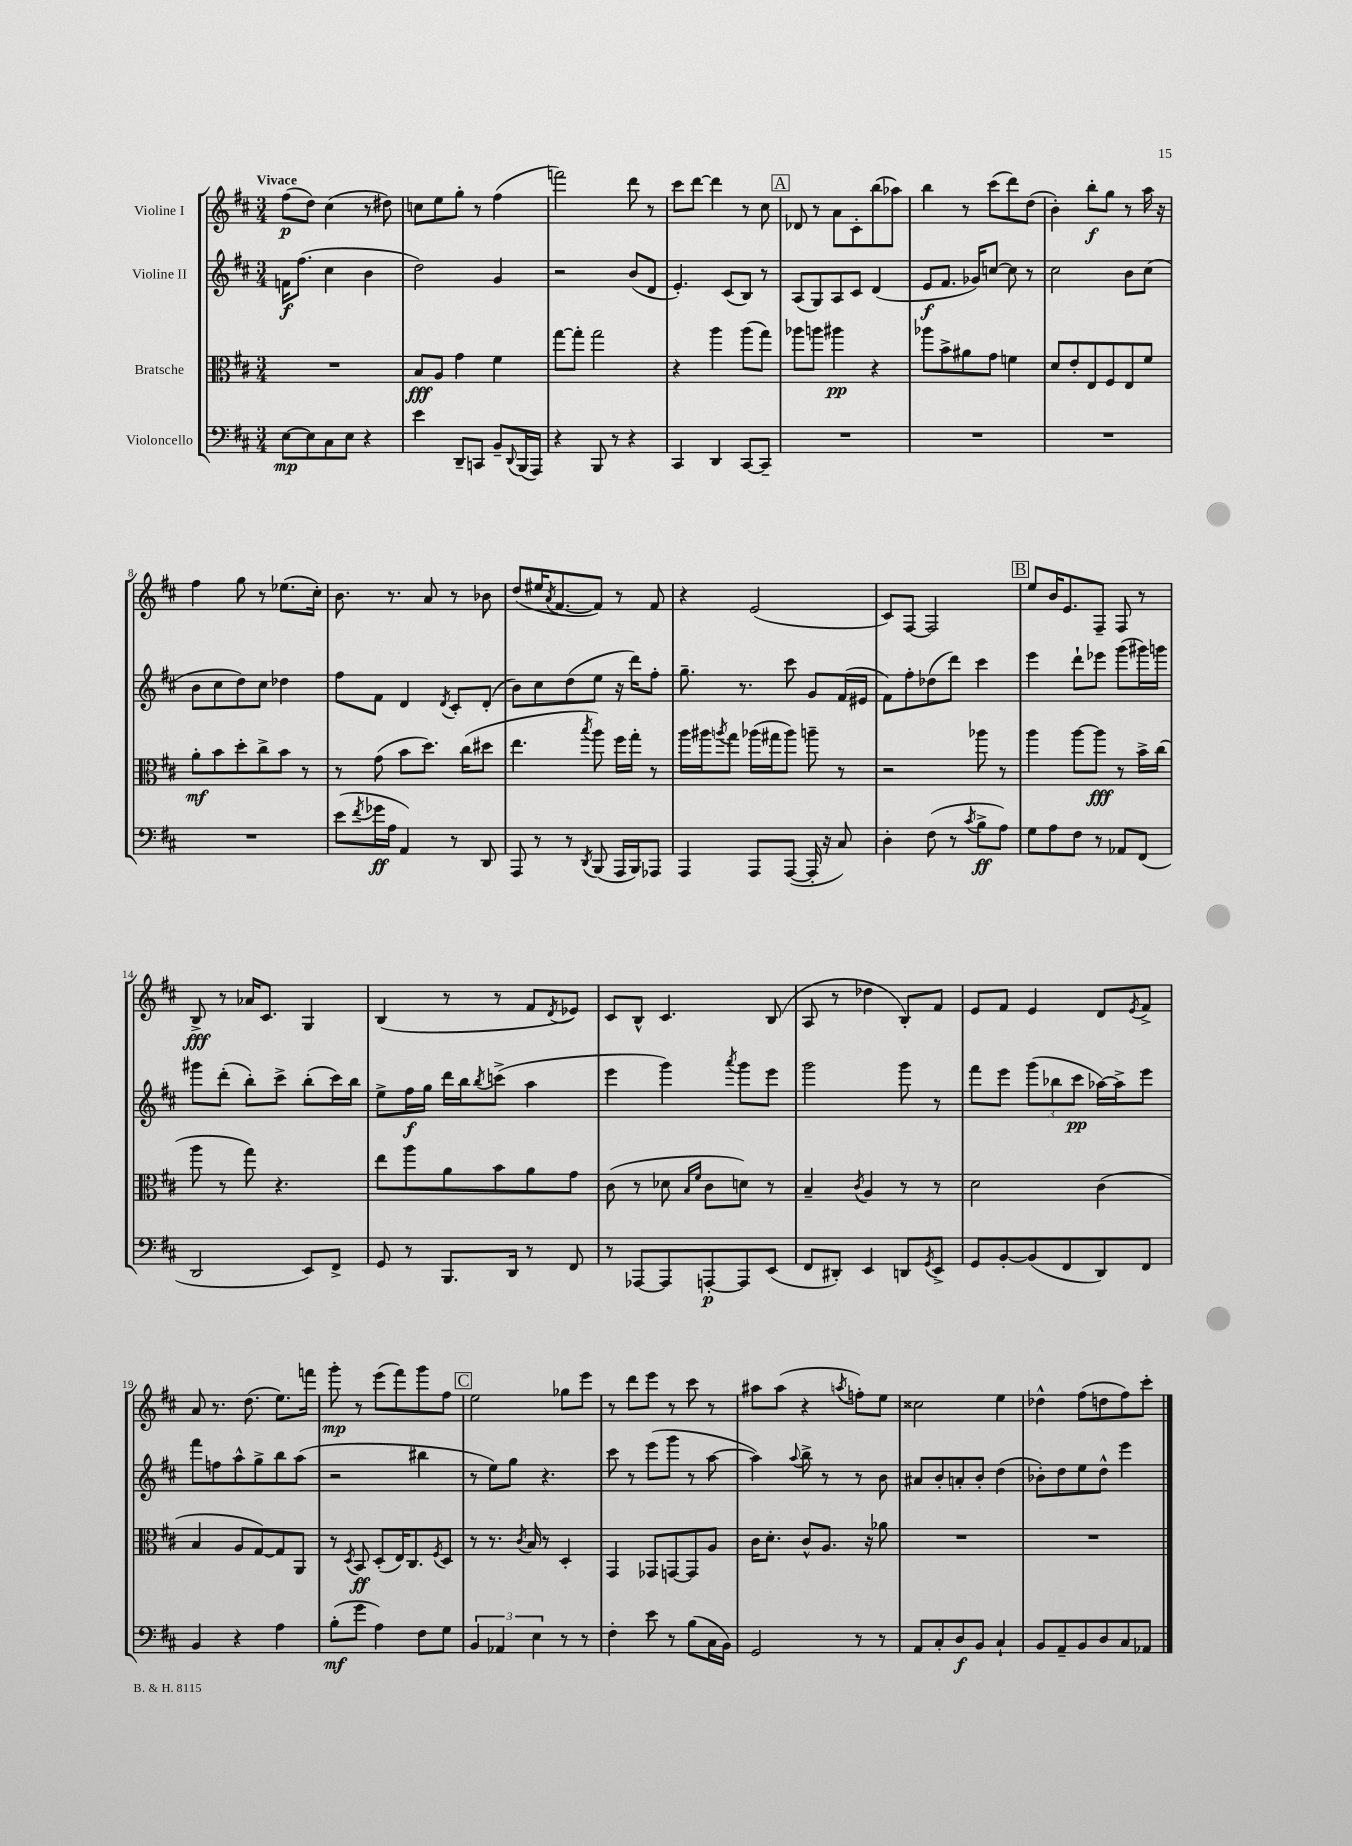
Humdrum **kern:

**kern	**dynam	**kern	**dynam	**kern	**dynam	**kern	**dynam
*part4	*part4	*part3	*part3	*part2	*part2	*part1	*part1
*staff4	*staff4	*staff3	*staff3	*staff2	*staff2	*staff1	*staff1
*I"Violoncello	*	*I"Bratsche	*	*I"Violine II	*	*I"Violine I	*
*clefF4	*	*clefC3	*	*clefG2	*	*clefG2	*
*k[f#c#]	*	*k[f#c#]	*	*k[f#c#]	*	*k[f#c#]	*
*M3/4	*	*M3/4	*	*M3/4	*	*M3/4	*
=1	=1	=1	=1	=1	=1	=1	=1
!	!	!	!	!	!	!LO:TX:a:B:t=Vivace	!
[8E\L	mp	2.r	.	16fn\KL	f	(8ff#\L	p
.	.	.	.	(8.ff#\J	.	.	.
8E\]	.	.	.	.	.	8dd\J)	.
8C#\	.	.	.	4cc#\	.	(4cc#\	.
8E\J	.	.	.	.	.	.	.
4r	.	.	.	4b\	.	8r	.
.	.	.	.	.	.	8dd#X\)	.
=2	=2	=2	=2	=2	=2	=2	=2
4e\	.	8B/L	fff	2dd\)	.	8ccn\L	.
.	.	8A/J	.	.	.	8ee\	.
8DD~/L	.	4g\	.	.	.	8gg'\J	.
8CCn/J	.	.	.	.	.	8r	.
8BB~/L	.	4f#\	.	4g/	.	(4ff#\	.
8qqDD/	.	.	.	.	.	.	.
(16BBB/L	.	.	.	.	.	.	.
16AAA/JJ)	.	.	.	.	.	.	.
=3	=3	=3	=3	=3	=3	=3	=3
4r	.	[8gg\L	.	2r	.	2fffn\)	.
.	.	8gg'\J]	.	.	.	.	.
8BBB/	.	2gg\	.	.	.	.	.
8r	.	.	.	.	.	.	.
4r	.	.	.	(8b/L	.	8ddd\	.
.	.	.	.	8d/J	.	8r	.
=4	=4	=4	=4	=4	=4	=4	=4
4CC#/	.	4r	.	4.e'/)	.	8ccc#\L	.
.	.	.	.	.	.	[8ddd\J	.
4DD/	.	4aa\	.	.	.	4ddd\]	.
.	.	.	.	(8c#/L	.	.	.
[8CC#/L	.	(8aa\L	.	8B/J)	.	8r	.
8CC#~/J]	.	8gg\J)	.	8r	.	8cc#\	.
!!LO:REH:place=s1:t=A
=5	=5	=5	=5	=5	=5	=5	=5
2.r	.	8aa-X\L	.	(8A/L	.	8d-X/	.
.	.	8aan\J	.	8G/)	.	8r	.
.	.	4aa#X\	pp	8A/	.	8a\L	.
.	.	.	.	8c#/J	.	8c#'\	.
.	.	4r	.	(4d/	.	(8bb\	.
.	.	.	.	.	.	8aa-X\J)	.
=6	=6	=6	=6	=6	=6	=6	=6
2.r	.	8aa-X\L	.	8e/L	f	4bb\	.
.	.	8b^\	.	8.f#/J	.	.	.
.	.	8a#X\	.	.	.	8r	.
.	.	.	.	16g-X/KL)	.	.	.
.	.	8g\J	.	[8ccn/J	.	(8ccc#\L	.
.	.	4fn\	.	8cc\]	.	8ddd\)	.
.	.	.	.	8r	.	(8dd\J	.
=7	=7	=7	=7	=7	=7	=7	=7
2.r	.	8d/L	.	2cc#\	.	4b'\)	.
.	.	8e'/	.	.	.	.	.
.	.	8E/	.	.	.	8bb'\L	f
.	.	8F#/	.	.	.	8gg\J	.
.	.	8E/	.	8b\L	.	8r	.
.	.	8f#/J	.	(8cc#\J	.	16aa\	.
.	.	.	.	.	.	16r	.
!!LO:LB:g=z
=8	=8	=8	=8	=8	=8	=8	=8
2.r	.	8a'\L	mf	8b\L	.	4ff#\	.
.	.	8b\	.	8cc#\	.	.	.
.	.	8dd'\	.	8dd\)	.	8gg\	.
.	.	8cc#^\	.	8cc#\J	.	8r	.
.	.	8b\J	.	4dd-X\	.	(8.ee-X\L	.
.	.	8r	.	.	.	.	.
.	.	.	.	.	.	16cc#'\Jk)	.
=9	=9	=9	=9	=9	=9	=9	=9
(8e\L	.	8r	.	8ff#\L	.	8.b\	.
8qf#/	.	.	.	.	.	.	.
16g-X\L	ff	(8g\	.	8f#\J	.	.	.
16A\JJ	.	.	.	.	.	8.r	.
4AA/)	.	8b\L	.	4d/	.	.	.
.	.	8.dd\J)	.	.	.	8a/	.
.	.	.	.	8qd/	.	.	.
8r	.	.	.	8c#'/L	.	8r	.
.	.	(16cc#\KL	.	.	.	.	.
8DD/	.	8dd#X\J	.	(8d'/J	.	8b-X\	.
=10	=10	=10	=10	=10	=10	=10	=10
8AAA/	.	4.ee\	.	8b\L)	.	(8dd/L	.
8r	.	.	.	8cc#\	.	16ee#X/K	.
.	.	.	.	.	.	8qa/	.
.	.	.	.	.	.	[8.f#/	.
8r	.	.	.	(8dd\	.	.	.
8qDD/	.	8qbb/	.	.	.	.	.
(8BBB/	.	8aa\)	.	8ee\J	.	8f#/J])	.
16AAA/LL	.	16ff#\LL	.	16r	.	8r	.
16BBB/J)	.	16gg'\JJ	.	16ddd\KL)	.	.	.
8AAA-X/J	.	8r	.	8ff#'\J	.	8f#/	.
=11	=11	=11	=11	=11	=11	=11	=11
4AAA/	.	16aa\LL	.	8.gg~\	.	4r	.
.	.	16aa#X\J	.	.	.	.	.
.	.	8qaan/	.	.	.	.	.
.	.	8gg\J	.	.	.	.	.
.	.	.	.	8.r	.	.	.
8AAA/L	.	(16aa-X\LL	.	.	.	(2e/	.
.	.	16gg#X\J	.	.	.	.	.
([8AAA/J	.	8aa-\J)	.	8ccc#\	.	.	.
16AAA'/]	.	8aan~\	.	8g/L	.	.	.
16r	.	.	.	.	.	.	.
8C#/)	.	8r	.	(16f#/L	.	.	.
.	.	.	.	16e#X/JJ	.	.	.
=12	=12	=12	=12	=12	=12	=12	=12
4D'\	.	2r	.	8f#\L)	.	8c#/L)	.
.	.	.	.	8ff#'\	.	[8F#/J	.
(8F#\	.	.	.	(8dd-X\	.	2F#/]	.
8r	.	.	.	8ddd\J)	.	.	.
8qc#/	.	.	.	.	.	.	.
8B^\L	ff	8aa-X\	.	4ccc#\	.	.	.
8A\J)	.	8r	.	.	.	.	.
!!LO:REH:place=s1:t=B
=13	=13	=13	=13	=13	=13	=13	=13
8G\L	.	4aa\	.	4eee\	.	8ee/L	.
8A\	.	.	.	.	.	16b/K	.
.	.	.	.	.	.	8.e/	.
8F#\J	.	[8aa\L	.	8ddd`\L	.	.	.
8r	.	8aa\J]	fff	8eee-X\J	.	8F#~/J	.
8AA-X/L	.	8r	.	(8ggg\L	.	8F#/	.
(8FF#/J	.	16b^\LL	.	16ggg#X\L)	.	8r	.
.	.	(16cc#\JJ	.	16gggn\JJ	.	.	.
!!LO:LB:g=z
=14	=14	=14	=14	=14	=14	=14	=14
2DD/	.	8aa\	.	8ggg#X\L	.	8B^/	fff
.	.	8r	.	(8ddd'\J	.	8r	.
.	.	8gg\)	.	8bb'\L)	.	16a-X/KL	.
.	.	.	.	.	.	8.c#/J	.
.	.	4.r	.	8ccc#^\J	.	.	.
8EE/L)	.	.	.	(8bb'\L	.	4G/	.
8FF#^/J	.	.	.	16ccc#\L)	.	.	.
.	.	.	.	16bb\JJ	.	.	.
=15	=15	=15	=15	=15	=15	=15	=15
8GG/	.	8ee\L	.	8ee^\L	.	(4B/	.
8r	.	8aa\	.	16ff#\L	f	.	.
.	.	.	.	16gg\JJ	.	.	.
8.BBB/L	.	8a\	.	16ddd\LL	.	8r	.
.	.	.	.	16bb\J	.	.	.
.	.	.	.	8qbb/	.	.	.
.	.	8b\	.	(8cccn^\J	.	8r	.
16DD/Jk	.	.	.	.	.	.	.
8r	.	8a\	.	4aa\	.	8f#/L	.
.	.	.	.	.	.	8qd/	.
8FF#/	.	8g\J	.	.	.	8e-X/J)	.
=16	=16	=16	=16	=16	=16	=16	=16
8r	.	(8c#\	.	4eee\	.	8c#/L	.
[8AAA-X/L	.	8r	.	.	.	8B^^/J	.
8AAA-/]	.	8d-X\	.	4ggg\)	.	4.c#/	.
.	.	16qqB/LL	.	.	.	.	.
.	.	16qqf#/JJ	.	.	.	.	.
[8AAAn'/	p	8c#\L	.	.	.	.	.
.	.	.	.	8qaaa/	.	.	.
8AAA/]	.	8dn\J)	.	8ggg\L	.	.	.
(8EE/J	.	8r	.	8eee\J	.	(8B/	.
=17	=17	=17	=17	=17	=17	=17	=17
8FF#/L	.	4B~/	.	2ggg\	.	8A/	.
8DD#X'/J)	.	.	.	.	.	8r	.
.	.	8qc#/	.	.	.	.	.
4EE/	.	4A/	.	.	.	4dd-X\	.
8DDn/L	.	8r	.	8ggg\	.	8B'/L)	.
8qGG/	.	.	.	.	.	.	.
8EE^/J	.	8r	.	8r	.	8f#/J	.
=18	=18	=18	=18	=18	=18	=18	=18
8GG/L	.	2d\	.	8fff#\L	.	8e/L	.
[8BB'/	.	.	.	8eee\J	.	8f#/J	.
(8BB/]	.	.	.	(12ggg\L	.	4e/	.
.	.	.	.	12bb-X\	.	.	.
8FF#/	.	.	.	.	.	.	.
.	.	.	.	12ccc#\J	pp	.	.
8DD/)	.	(4c#\	.	[16aa-X\LL)	.	8d/L	.
.	.	.	.	16aa-^\J]	.	.	.
.	.	.	.	.	.	8qe/	.
8FF#/J	.	.	.	8eee\J	.	8f#^/J	.
!!LO:LB:g=z
=19	=19	=19	=19	=19	=19	=19	=19
4BB/	.	4B/	.	8fff#\L	.	8a/	.
.	.	.	.	8ffn\	.	8.r	.
4r	.	8A/L	.	8aa^^\	.	.	.
.	.	.	.	.	.	(8.dd\	.
.	.	[8G/)	.	8gg^\	.	.	.
4A\	.	8G/]	.	8bb\	.	8.ee\L)	.
.	.	8AA/J	.	(8aa\J	.	.	.
.	.	.	.	.	.	16fffn\Jk	.
=20	=20	=20	=20	=20	=20	=20	=20
(8B'\L	mf	8r	.	2r	.	8ggg'\	mp
.	.	8qD/	.	.	.	.	.
8g\J	.	8BB/	ff	.	.	8r	.
4A\)	.	(8D'/L	.	.	.	(8eee\L	.
.	.	16E/K)	.	.	.	8fff#\)	.
.	.	8.C#/	.	.	.	.	.
8F#\L	.	.	.	4bb#X\	.	8ggg\	.
.	.	8qF#/	.	.	.	.	.
8G\J	.	8D/J	.	.	.	8ff#\J	.
!!LO:REH:place=s1:t=C
=21	=21	=21	=21	=21	=21	=21	=21
6BB/	.	8r	.	8r	.	2ee\	.
.	.	8.r	.	8ee\L)	.	.	.
6AA-X/	.	.	.	.	.	.	.
.	.	.	.	8gg\J	.	.	.
.	.	8qc#/	.	.	.	.	.
.	.	16B/	.	.	.	.	.
6E\	.	.	.	.	.	.	.
.	.	8r	.	4.r	.	.	.
8r	.	4D'/	.	.	.	8gg-X\L	.
8r	.	.	.	.	.	8eee\J	.
=22	=22	=22	=22	=22	=22	=22	=22
4F#'\	.	4GG/	.	8ccc#\	.	8r	.
.	.	.	.	8r	.	8ddd\L	.
8e\	.	8GG-X/L	.	(8eee\L	.	8eee\J	.
8r	.	[8GGn/	.	8ggg\J	.	8r	.
(8B\L	.	8GG/]	.	8r	.	8ccc#\	.
16C#\L	.	8A/J	.	[8aa\	.	8r	.
16BB\JJ)	.	.	.	.	.	.	.
=23	=23	=23	=23	=23	=23	=23	=23
2GG/	.	16c#\KL	.	4aa\])	.	8aa#X\L	.
.	.	8.d'\J	.	.	.	.	.
.	.	.	.	.	.	(8aa#\J	.
.	.	.	.	8qqaa/	.	.	.
.	.	8c#^^/L	.	8bb^\	.	4r	.
.	.	8.A/J	.	8r	.	.	.
.	.	.	.	.	.	8qaan/	.
8r	.	.	.	8r	.	8ffn'\L)	.
.	.	16r	.	.	.	.	.
8r	.	8a-X\	.	8b\	.	8ee\J	.
=24	=24	=24	=24	=24	=24	=24	=24
8AA/L	.	2.r	.	8a#X/L	.	2cc##X\	.
8C#'/	.	.	.	8b'/	.	.	.
8D/	f	.	.	8an'/	.	.	.
8BB/J	.	.	.	8b'/J	.	.	.
4C#`/	.	.	.	(4dd\	.	4ee\	.
=25	=25	=25	=25	=25	=25	=25	=25
8BB/L	.	2.r	.	8b-X'\L)	.	4dd-X^^\	.
8AA~/	.	.	.	8dd\	.	.	.
8BB/	.	.	.	8ee\	.	(8ff#\L	.
8D/	.	.	.	8dd^^\J	.	8ddn\	.
8C#/	.	.	.	4eee\	.	8ff#\)	.
8AA-X/J	.	.	.	.	.	8ccc#'\J	.
==	==	==	==	==	==	==	==
*-	*-	*-	*-	*-	*-	*-	*-
